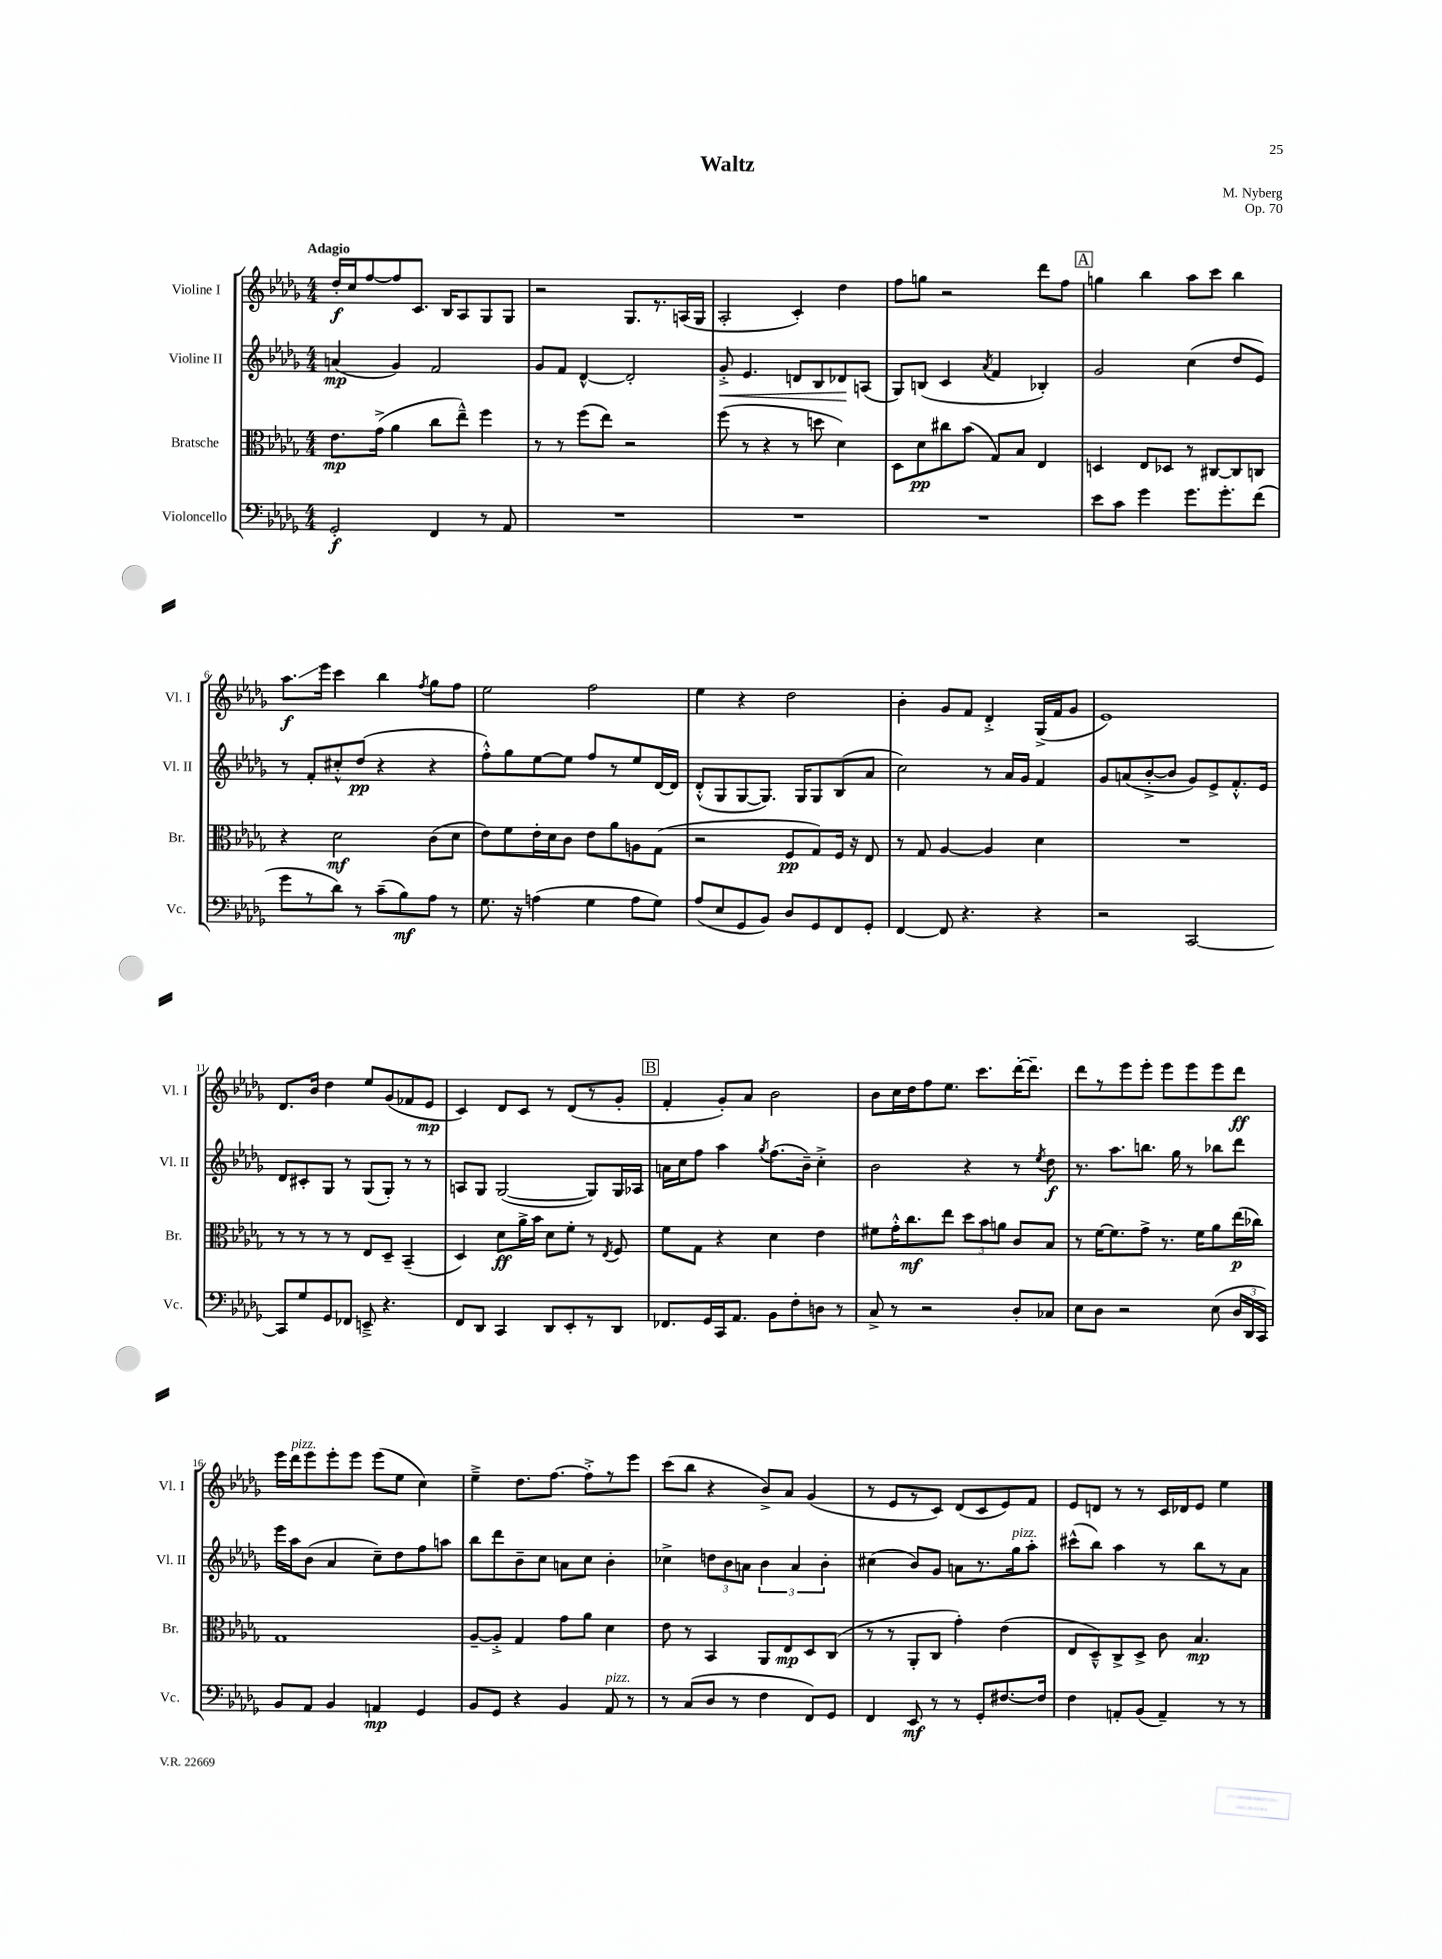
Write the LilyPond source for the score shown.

\header { title = "Waltz" composer = "M. Nyberg" opus = "Op. 70" }
<<
\new StaffGroup <<
\new Staff = "s0" \with { instrumentName = "Violine I" shortInstrumentName = "Vl. I" } {
    \clef treble \key des \major \numericTimeSignature \time 4/4 \tempo "Adagio"
    \autoBeamOff des''16[-.\f c''16 f''8~ f''8 c'8.] bes16[ aes8 ges8 ges8] |
    r2 ges8.[ r8. a16( ges16] |
    aes2-. c'4-.) des''4 |
    f''8[ g''8] r2 des'''8[ f''8] |
    \mark \markup { \box "A" } g''4 bes''4 aes''8[ c'''8] bes''4 |
    aes''8.[\glissando\f ees'''16] c'''4 bes''4 \acciaccatura { f''8 } ges''8[ f''8] |
    ees''2 f''2 |
    ees''4 r4 des''2 |
    bes'4-. ges'8[ f'8] des'4-.-> ges16[->( f'16 ges'8] |
    ees'1) |
    des'8.[ bes'16] des''4 ees''8[ ges'8( fes'8 ees'8]\mp |
    c'4) des'8[ c'8] r8 des'8[( r8 ges'8]-. |
    \mark \markup { \box "B" } f'4-. ges'8[-.) aes'8] bes'2 |
    bes'8[ c''16 des''16 f''8 ees''8.] c'''8.[ des'''16~-. des'''8.]-- |
    des'''8[ r8 ees'''8 ees'''8]-. ees'''8[ ees'''8 ees'''8 des'''8]\ff |
    ees'''16[ des'''16^\markup { \italic "pizz." } ees'''8 ees'''8-. ees'''8] ees'''8[( ees''8] c''4) |
    ees''4---> des''8.[ f''8.]~ f''8[-.-> r8 ees'''8] |
    c'''8[( bes''8] r4 bes'8[->) aes'8] ges'4( |
    r8 ees'8[ r8 c'8]) des'8[( c'8 ees'8) f'8] |
    ees'8[ d'8] r8 r8 c'16[ des'16 ees'8] ees''4 \bar "|." |
}
\new Staff = "s1" \with { instrumentName = "Violine II" shortInstrumentName = "Vl. II" } {
    \clef treble \key des \major \numericTimeSignature \time 4/4
    \autoBeamOff a'4\mp( ges'4) f'2 |
    ges'8[ f'8] des'4~-^ des'2-. |
    ges'8-.->\< ees'4. d'8[ bes8 des'8\! a8]( |
    ges8[) b8]( c'4 \acciaccatura { aes'8 } f'4 bes4-.) |
    \mark \markup { \box "A" } ges'2 c''4( des''8[ ees'8]) |
    r8 f'8[-. cis''8-.-^ des''8]\pp( r4 r4 |
    f''8[-.-^) ges''8 ees''8~ ees''8] f''8[ r8 ees''8 des'16~ des'16] |
    des'8[-.-^( ges8 ges8~ ges8.]) ges16[ ges8 bes8( aes'8] |
    c''2) r8 aes'16[ ges'16] f'4 |
    ges'8[ a'8( bes'8~-.-> bes'8] ges'8[) ees'8-> f'8.-.-^ ees'16] |
    des'8[ cis'8-. ges8] r8 ges8[( ges8]-.) r8 r8 |
    a8[ ges8] ges2~( ges8[) ges16 aes16] |
    \mark \markup { \box "B" } a'16[ c''16 f''8] aes''4 \acciaccatura { ges''8 } f''8.[( bes'16]--) c''4-.-> |
    bes'2 r4 r8 \acciaccatura { ees''8 } des''8\f |
    r8. aes''8.[ b''8.] ges''16 r8 bes''8[ des'''8] |
    ees'''16[ aes''16 bes'8]( aes'4 c''8[--) des''8 f''8 a''8] |
    bes''8[ des'''8 bes'8-- c''8] a'8[ c''8] bes'4-. |
    ces''4-> \tuplet 3/2 { d''8[ bes'8 a'8] } \tuplet 3/2 { bes'4 a'4 bes'4-. } |
    cis''4( bes'8[) ges'8] a'8[ r8. ges''16^\markup { \italic "pizz." } aes''8]-. |
    cis'''8[-^( bes''8]) aes''4 r8 bes''8[ r8 aes'8] \bar "|." |
}
\new Staff = "s2" \with { instrumentName = "Bratsche" shortInstrumentName = "Br." } {
    \clef alto \key des \major \numericTimeSignature \time 4/4
    \autoBeamOff ees'8.[\mp ges'16]->( aes'4 c''8[ ees''8]---^) f''4 |
    r8 r8 f''8[( ees''8]) r2 |
    f''8( r8 r4 r8 d''8 des'4) |
    des8[ des'8\pp cis''8 bes'8]( ges8[) bes8] ees4 |
    \mark \markup { \box "A" } d4 ees8[ des8] r8 cis8[~ cis8 c8] |
    r4 des'2\mf c'8[( des'8] |
    ees'8[) f'8 ees'16-. des'16 c'8] ees'8[ aes'8 a8 ges8]( |
    r2 f8[\pp ges8) f16] r16 ees8 |
    r8 ges8 aes4~ aes4 des'4 |
    R1 |
    r8 r8 r8 r8 ees8[ des8]-- bes,4--( |
    des4) des'8[\ff aes'16-> bes'16] des'8[ f'8]-. r8 \acciaccatura { ees8 } f8 |
    \mark \markup { \box "B" } f'8[ ges8] r4 des'4 ees'4 |
    fis'8[ ges'16-.-^ c''8.\mf ees''8] \tuplet 3/2 { des''8[ bes'8 a'8] } c'8[ bes8] |
    r8 f'16[~ f'8. ges'8]-> r8. f'16[ aes'8 ees''16\p( ces''16]) |
    ges1 |
    aes8[~-- aes8]-.-> ges4 ges'8[ aes'8] des'4 |
    ees'8 r8 bes,4 aes,8[ ees8\mp des8 c8]( |
    r8 r8 aes,8[-. c8] ges'4-.) ees'4( |
    ees8[ des8---^) c8-> des8]-> c'8 bes4.\mp \bar "|." |
}
\new Staff = "s3" \with { instrumentName = "Violoncello" shortInstrumentName = "Vc." } {
    \clef bass \key des \major \numericTimeSignature \time 4/4
    \autoBeamOff ges,2-.\f f,4 r8 aes,8 |
    R1 |
    R1 |
    R1 |
    \mark \markup { \box "A" } ees'8[ c'8] ges'4 ges'8.[ ges'8.-. f'8]( |
    ges'8[ r8 des'8]) r8 c'8[--( bes8\mf) aes8] r8 |
    ges8. r16 a4( ges4 a8[ ges8]) |
    aes8[( ees8 ges,8 bes,8]) des8[ ges,8 f,8 ges,8]-. |
    f,4~ f,8 r4. r4 |
    r2 c,2~ |
    c,8[ ges8 ges,8 fes,8] e,8---> r4. |
    f,8[ des,8] c,4 des,8[ ees,8-. r8 des,8] |
    \mark \markup { \box "B" } fes,8.[ ges,16 c,16 aes,8.] bes,8[ f8-. d8] r8 |
    c8-> r8 r2 des8[-. ces8] |
    ees8[ des8] r2 ees8( \tuplet 3/2 { des16[ des,16 c,16]) } |
    bes,8[ aes,8] bes,4 a,4\mp ges,4 |
    bes,8[ ges,8] r4 bes,4 aes,8^\markup { \italic "pizz." } r8 |
    r8 c8[( des8] r8 f4 f,8[) ges,8] |
    f,4 ees,8\mf r8 r8 ges,8[-. fis8.~ fis16] |
    f4 a,8[-. bes,8]( a,4--) r8 r8 \bar "|." |
}
>>
>>
